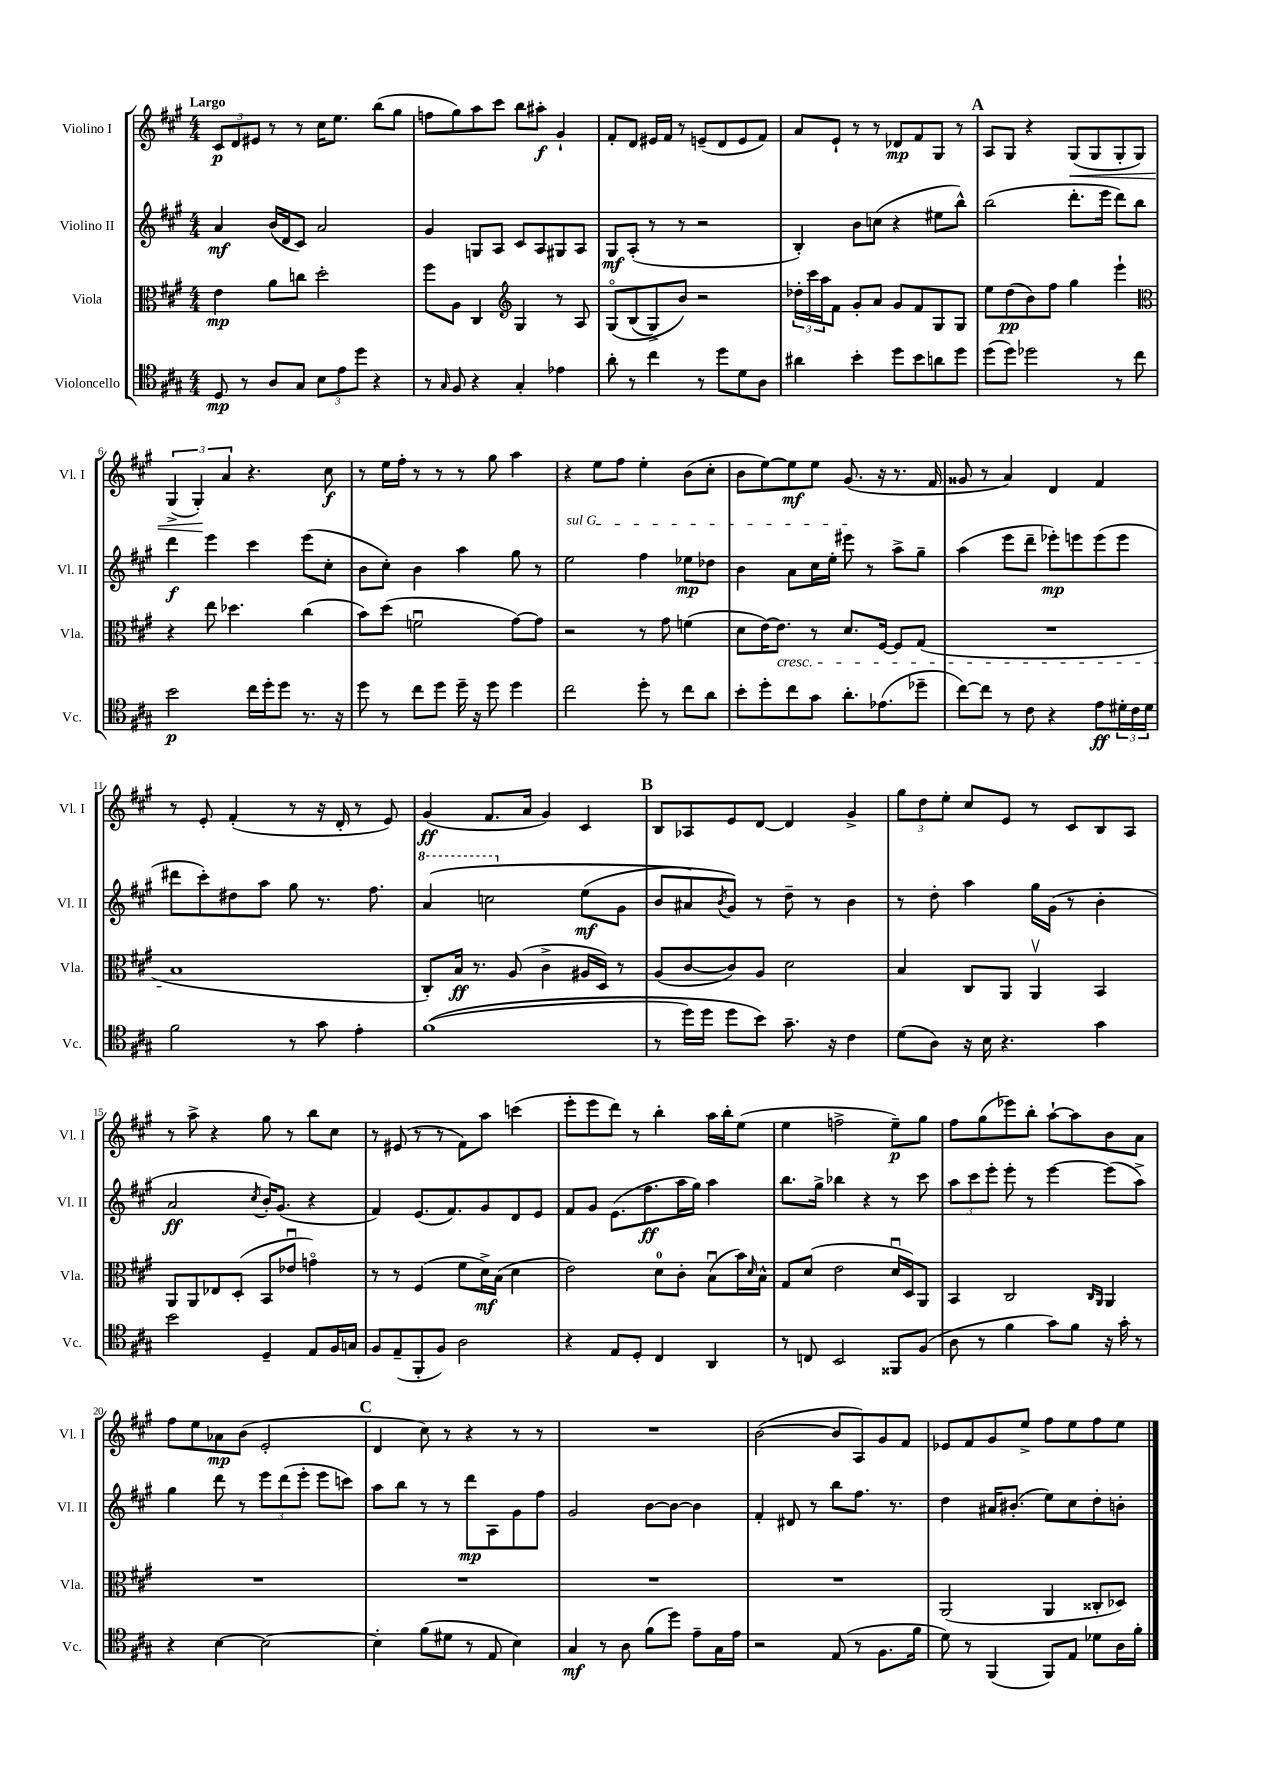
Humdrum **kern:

**kern	**dynam	**kern	**dynam	**kern	**dynam	**kern	**dynam
*part4	*part4	*part3	*part3	*part2	*part2	*part1	*part1
*staff4	*staff4	*staff3	*staff3	*staff2	*staff2	*staff1	*staff1
*I"Violoncello	*	*I"Viola	*	*I"Violino II	*	*I"Violino I	*
*I'Vc.	*	*I'Vla.	*	*I'Vl. II	*	*I'Vl. I	*
*clefC4	*	*clefC3	*	*clefG2	*	*clefG2	*
*k[f#c#g#]	*	*k[f#c#g#]	*	*k[f#c#g#]	*	*k[f#c#g#]	*
*M4/4	*	*M4/4	*	*M4/4	*	*M4/4	*
=1	=1	=1	=1	=1	=1	=1	=1
!	!	!	!	!	!	!LO:TX:a:B:t=Largo	!
8D/	mp	4e\	mp	4a/	mf	12c#/L	p
.	.	.	.	.	.	12d/	.
8r	.	.	.	.	.	.	.
.	.	.	.	.	.	12e#X/J	.
8A/L	.	8a\L	.	(16b/LL	.	8r	.
.	.	.	.	16d/J	.	.	.
8G#/J	.	8ccn\J	.	8c#/J)	.	8r	.
12B\L	.	2dd'\	.	2a/	.	16cc#\KL	.
.	.	.	.	.	.	8.ee\J	.
12e\	.	.	.	.	.	.	.
12dd\J	.	.	.	.	.	.	.
4r	.	.	.	.	.	(8bb\L	.
.	.	.	.	.	.	8gg#\J	.
=2	=2	=2	=2	=2	=2	=2	=2
8r	.	8ff#\L	.	4g#/	.	8ffn\L	.
16qqG#/	.	.	.	.	.	.	.
8F#/	.	8A\J	.	.	.	8gg#\)	.
4r	.	4C#/	.	8Gn/L	.	8aa\	.
.	.	.	.	8A/J	.	8ccc#\J	.
*	*	*clefG2	*	*	*	*	*
4G#'/	.	4G#/	.	8c#/L	.	8bb\L	.
.	.	.	.	8A/	.	8aa#X'\J	f
4e-X\	.	8r	.	8G#X/	.	4g#`/	.
.	.	8A/	.	8A/J	.	.	.
=3	=3	=3	=3	=3	=3	=3	=3
8a'\	.	(8G#/L	.	8G#/L	mf	8f#'/L	.
8r	.	(8B/	.	(8A'/J	.	8d/J	.
4cc#\	.	8G#^/)	.	8r	.	16e#X/LL	.
.	.	.	.	.	.	16f#/JJ	.
.	.	8b/J)	.	8r	.	8r	.
8r	.	2r	.	2r	.	(8en~/L	.
8dd\L	.	.	.	.	.	8d/	.
8d\	.	.	.	.	.	8e/	.
8A\J	.	.	.	.	.	8f#/J)	.
=4	=4	=4	=4	=4	=4	=4	=4
4a#X\	.	24dd-X'\LL	.	4B'/)	.	8a/L	.
.	.	24ccc#\	.	.	.	.	.
.	.	24aa\J	.	.	.	.	.
.	.	8f#\J	.	.	.	8e`/J	.
4b'\	.	8g#'/L	.	8b\L	.	8r	.
.	.	8a/J	.	(8ccn\J	.	8r	.
8dd\L	.	8g#/L	.	4r	.	8d-X/L	mp
8b\	.	8f#/	.	.	.	8f#/	.
8an\	.	8G#/	.	8ee#X\L	.	8G#/J	.
8dd\J	.	8G#/J	.	8bb^^\J)	.	8r	.
!!LO:REH:place=s1:t=A
=5	=5	=5	=5	=5	=5	=5	=5
(8dd\L	.	8ee\L	.	(2bb\	.	8A/L	.
8dd\J)	.	(8dd\	pp	.	.	8G#/J	.
2dd-X\	.	8b\)	.	.	.	4r	.
.	.	8ff#\J	.	.	.	.	.
!	!	!	!	!	!	!	!LO:HP:b
.	.	4gg#\	.	8.ddd'\L	.	(8G#/L	<
.	.	.	.	.	.	8G#/	.
.	.	.	.	16eee\Jk	.	.	.
8r	.	4eee`\	.	8ddd\L)	.	8G#'/	.
8cc#\	.	.	.	8bb\J	.	8G#/J)	.
!!LO:LB:g=z
=6	=6	=6	=6	=6	=6	=6	=6
*	*	*clefC3	*	*	*	*	*
2b\	p	4r	.	4ddd\	f	(6G#^/	.
.	.	.	.	.	.	6G#'/)	.
.	.	8ee\	.	4eee\	.	.	.
.	.	.	.	.	.	6a/	[
.	.	4.dd-X\	.	.	.	.	.
16cc#\LL	.	.	.	4ccc#\	.	4.r	.
16dd'\J	.	.	.	.	.	.	.
8dd\J	.	.	.	.	.	.	.
8.r	.	(4cc#\	.	(8eee\L	.	.	.
.	.	.	.	8cc#'\J	.	8cc#\	f
16r	.	.	.	.	.	.	.
=7	=7	=7	=7	=7	=7	=7	=7
8dd\	.	8b\L)	.	8b\L	.	8r	.
8r	.	(8dd\J	.	8cc#'\J)	.	16ee\LL	.
.	.	.	.	.	.	16ff#'\JJ	.
8cc#\L	.	2fnu\	.	4b\	.	8r	.
8dd\J	.	.	.	.	.	8r	.
16dd~\	.	.	.	4aa\	.	8r	.
16r	.	.	.	.	.	.	.
8dd\	.	.	.	.	.	8gg#\	.
4dd\	.	[8g#\L)	.	8gg#\	.	4aa\	.
.	.	8g#\J]	.	8r	.	.	.
=8	=8	=8	=8	=8	=8	=8	=8
!	!	!	!	!LO:TX:a:i:t=sul G	!	!	!
2cc#\	.	2r	.	2ee\	.	4r	.
.	.	.	.	.	.	8ee\L	.
.	.	.	.	.	.	8ff#\J	.
8dd'\	.	8r	.	4ff#\	.	4ee'\	.
8r	.	8g#\	.	.	.	.	.
8cc#\L	.	(4fn\	.	8ee-X\L	mp	(8b\L	.
8a\J	.	.	.	8dd-X\J	.	8cc#'\J	.
=9	=9	=9	=9	=9	=9	=9	=9
8b'\L	.	8d\L	.	4b\	.	8b\L	.
8dd'\	.	[16e\K)	.	.	.	[8ee\)	.
!	!	!LO:TX:b:i:t=cresc.	!	!	!	!	!
.	.	8.e\J]	.	.	.	.	.
8cc#\	.	.	.	8a\L	.	8ee\]	mf
8g#\J	.	8r	.	16cc#\L	.	8ee\J	.
.	.	.	.	16ee'\JJ	.	.	.
8.a'\L	.	8.d/L	.	8eee#X\	.	(8.g#/	.
.	.	.	.	8r	.	.	.
(8.e-X\	.	[16F#/Jk	.	.	.	16r	.
.	.	8F#/L]	.	8aa^\L	.	8.r	.
8dd-X~\J	.	(8G#/J	.	8gg#~\J	.	.	.
.	.	.	.	.	.	16f#/	.
=10	=10	=10	=10	=10	=10	=10	=10
[8cc#\L)	.	1r	.	(4aa\	.	8g##X/	.
8cc#\J]	.	.	.	.	.	8r	.
8r	.	.	.	8eee\L	.	4a/)	.
8c#\	.	.	.	8ddd~\J	.	.	.
4r	.	.	.	8eee-X'\L)	mp	4d/	.
.	.	.	.	8eeen\	.	.	.
8e\L	ff	.	.	(8eee\	.	4f#/	.
24d#X'\L	.	.	.	8eee\J	.	.	.
24c#\	.	.	.	.	.	.	.
24d#\JJ	.	.	.	.	.	.	.
!!LO:LB:g=z
=11	=11	=11	=11	=11	=11	=11	=11
2f#\	.	1B	.	8ddd#X\L	.	8r	.
.	.	.	.	8ccc#'\)	.	8e'/	.
.	.	.	.	8dd#X\	.	(4f#'/	.
.	.	.	.	8aa\J	.	.	.
8r	.	.	.	8gg#\	.	8r	.
8g#\	.	.	.	8.r	.	16r	.
.	.	.	.	.	.	16d'/	.
4e'\	.	.	.	.	.	8r	.
.	.	.	.	8.ff#\	.	.	.
.	.	.	.	.	.	8e/)	.
=12	=12	=12	=12	=12	=12	=12	=12
*	*	*	*	*8va	*	*	*
((1f#	.	8C#'/L)	.	(4aa/	.	(4g#/	ff
.	.	16B/Jk	ff	.	.	.	.
.	.	8.r	.	.	.	.	.
.	.	.	.	2cccn\	.	8.f#/L	.
.	.	(8A/	.	.	.	.	.
.	.	.	.	.	.	16a/Jk	.
.	.	4c#^\	.	.	.	4g#/)	.
*	*	*	*	*X8va	*	*	*
.	.	16A#X/LL	.	(8ee\L	mf	4c#/	.
.	.	16D/JJ)	.	.	.	.	.
.	.	8r	.	8g#\J	.	.	.
!!LO:REH:place=s1:t=B
=13	=13	=13	=13	=13	=13	=13	=13
8r	.	(8A/L	.	8b/L	.	8B/L	.
16dd\LL)	.	[8c#/	.	8a#X/)	.	8A-X/	.
16dd\JJ	.	.	.	.	.	.	.
.	.	.	.	8qb/	.	.	.
8dd\L	.	8c#/])	.	8g#/J)	.	8e/	.
8b\J)	.	8A/J	.	8r	.	[8d/J	.
8.g#~\	.	2d\	.	8dd~\	.	4d/]	.
.	.	.	.	8r	.	.	.
16r	.	.	.	.	.	.	.
4c#\	.	.	.	4b\	.	4g#^/	.
=14	=14	=14	=14	=14	=14	=14	=14
(8d\L	.	4B/	.	8r	.	12gg#\L	.
.	.	.	.	.	.	12dd\	.
8A\J)	.	.	.	8dd'\	.	.	.
.	.	.	.	.	.	12ee'\J	.
16r	.	8C#/L	.	4aa\	.	8cc#/L	.
16B\	.	.	.	.	.	.	.
4.r	.	8AA/J	.	.	.	8e/J	.
.	.	4AAv/	.	16gg#\LL	.	8r	.
.	.	.	.	(16g#\JJ	.	.	.
.	.	.	.	8r	.	8c#/L	.
4g#\	.	4BB/	.	4b'\	.	8B/	.
.	.	.	.	.	.	8A/J	.
!!LO:LB:g=z
=15	=15	=15	=15	=15	=15	=15	=15
2b\	.	8AA/L	.	2a/	ff	8r	.
.	.	8AA/	.	.	.	8aa^\	.
.	.	8E-X/	.	.	.	4r	.
.	.	(8D'/J	.	.	.	.	.
.	.	.	.	8qcc#/	.	.	.
4D~/	.	8BB/L	.	16b'/KL)	.	8gg#\	.
.	.	.	.	(8.g#/J	.	.	.
.	.	8e-Xu/J	.	.	.	8r	.
8E/L	.	4gn\)	.	4r	.	8bb\L	.
16F#/L	.	.	.	.	.	8cc#\J	.
16Gn/JJ	.	.	.	.	.	.	.
=16	=16	=16	=16	=16	=16	=16	=16
8F#/L	.	8r	.	4f#/)	.	8r	.
(8E~/	.	8r	.	.	.	(8e#X/	.
8FF#'/	.	(4F#/	.	(8.e/L	.	8r	.
8F#/J)	.	.	.	.	.	8r	.
.	.	.	.	8.f#/)	.	.	.
2A\	.	8f#\L	.	.	.	8f#\L)	.
.	.	16d^\L)	mf	8g#/	.	8aa\J	.
.	.	(16B\JJ	.	.	.	.	.
.	.	4d\	.	8d/	.	(4cccn\	.
.	.	.	.	8e/J	.	.	.
=17	=17	=17	=17	=17	=17	=17	=17
4r	.	2e\)	.	8f#/L	.	8eee'\L	.
.	.	.	.	8g#/J	.	8eee\	.
8E/L	.	.	.	(8.e\L	.	8ddd\J)	.
8D'/J	.	.	.	.	.	8r	.
.	.	.	.	8.ff#\	ff	.	.
4C#/	.	8d\L	.	.	.	4bb'\	.
.	.	8c#'\J	.	16aa\L	.	.	.
.	.	.	.	16gg#\JJ)	.	.	.
4AA/	.	(8Bu\L	.	4aa\	.	16aa\LL	.
.	.	.	.	.	.	16bb'\J	.
.	.	16b\L)	.	.	.	(8ee\J	.
.	.	16qqd/	.	.	.	.	.
.	.	16B^^\JJ	.	.	.	.	.
=18	=18	=18	=18	=18	=18	=18	=18
8r	.	8G#/L	.	8.bb\L	.	4ee\	.
8Cn/	.	(8d/J	.	.	.	.	.
.	.	.	.	16gg#^\Jk	.	.	.
2BB/	.	2e\	.	4bb-X\	.	2ffn^\	.
.	.	.	.	4r	.	.	.
8FF##X/L	.	16du/LL	.	8r	.	8ee~\L)	p
.	.	16D/J)	.	.	.	.	.
(8F#/J	.	8AA/J	.	8ccc#\	.	8gg#\J	.
=19	=19	=19	=19	=19	=19	=19	=19
8A\	.	4BB/	.	12aa\L	.	8ff#\L	.
.	.	.	.	12ccc#\	.	.	.
8r	.	.	.	.	.	(8gg#\	.
.	.	.	.	12eee'\J	.	.	.
4f#\	.	2C#/	.	8eee'\	.	8eee-X\)	.
.	.	.	.	8r	.	8bb'\J	.
8g#\L)	.	.	.	[4eee\	.	[8aa`\L	.
8f#\J	.	.	.	.	.	8aa\]	.
.	.	16qqC#/LL	.	.	.	.	.
.	.	16qqAA/JJ	.	.	.	.	.
16r	.	4AA/	.	(8eee\L]	.	8b\	.
16g#'\	.	.	.	.	.	.	.
8r	.	.	.	8aa^\J)	.	8a\J	.
!!LO:LB:g=z
=20	=20	=20	=20	=20	=20	=20	=20
4r	.	1r	.	4gg#\	.	8ff#\L	.
.	.	.	.	.	.	8ee\	.
[4B\	.	.	.	8ddd\	.	8a-X\	mp
.	.	.	.	8r	.	(8b\J	.
2B\_	.	.	.	12eee\L	.	2e'/	.
.	.	.	.	(12ddd\	.	.	.
.	.	.	.	12eee'\J	.	.	.
.	.	.	.	8eee\L	.	.	.
.	.	.	.	8cccn\J)	.	.	.
!!LO:REH:place=s1:t=C
=21	=21	=21	=21	=21	=21	=21	=21
4B'\]	.	1r	.	8aa\L	.	4d/	.
.	.	.	.	8bb\J	.	.	.
(8f#\L	.	.	.	8r	.	8cc#\)	.
8d#X\J	.	.	.	8r	.	8r	.
8r	.	.	.	8ddd\L	mp	4r	.
8E/	.	.	.	8A\	.	.	.
4B\)	.	.	.	8g#\	.	8r	.
.	.	.	.	8ff#\J	.	8r	.
=22	=22	=22	=22	=22	=22	=22	=22
4G#/	mf	1r	.	2g#/	.	1r	.
8r	.	.	.	.	.	.	.
8A\	.	.	.	.	.	.	.
(8f#\L	.	.	.	[8b\L	.	.	.
8dd\J)	.	.	.	8b\J_	.	.	.
8e~\L	.	.	.	4b\]	.	.	.
16G#\L	.	.	.	.	.	.	.
16e\JJ	.	.	.	.	.	.	.
=23	=23	=23	=23	=23	=23	=23	=23
2r	.	1r	.	4f#'/	.	([2b\	.
.	.	.	.	8d#X/	.	.	.
.	.	.	.	8r	.	.	.
(8E/	.	.	.	8bb\L	.	8b/L]	.
8r	.	.	.	8.ff#\J	.	8A/)	.
8.F#\L	.	.	.	.	.	8g#/	.
.	.	.	.	8.r	.	.	.
.	.	.	.	.	.	8f#/J	.
16f#\Jk	.	.	.	.	.	.	.
=24	=24	=24	=24	=24	=24	=24	=24
8d\)	.	(2AA/	.	4dd\	.	8e-X/L	.
8r	.	.	.	.	.	8f#/	.
(4FF#/	.	.	.	16a#X/KL	.	8g#/	.
.	.	.	.	(8.b#X'/J	.	.	.
.	.	.	.	.	.	8ee^/J	.
8FF#/L)	.	4AA/	.	8ee\L)	.	8ff#\L	.
8E/J	.	.	.	8cc#\	.	8ee\	.
8d-X\L	.	8C##X'/L	.	8dd'\	.	8ff#\	.
16A\L	.	8D-X/J)	.	8bn'\J	.	8ee\J	.
16f#'\JJ	.	.	.	.	.	.	.
==	==	==	==	==	==	==	==
*-	*-	*-	*-	*-	*-	*-	*-
